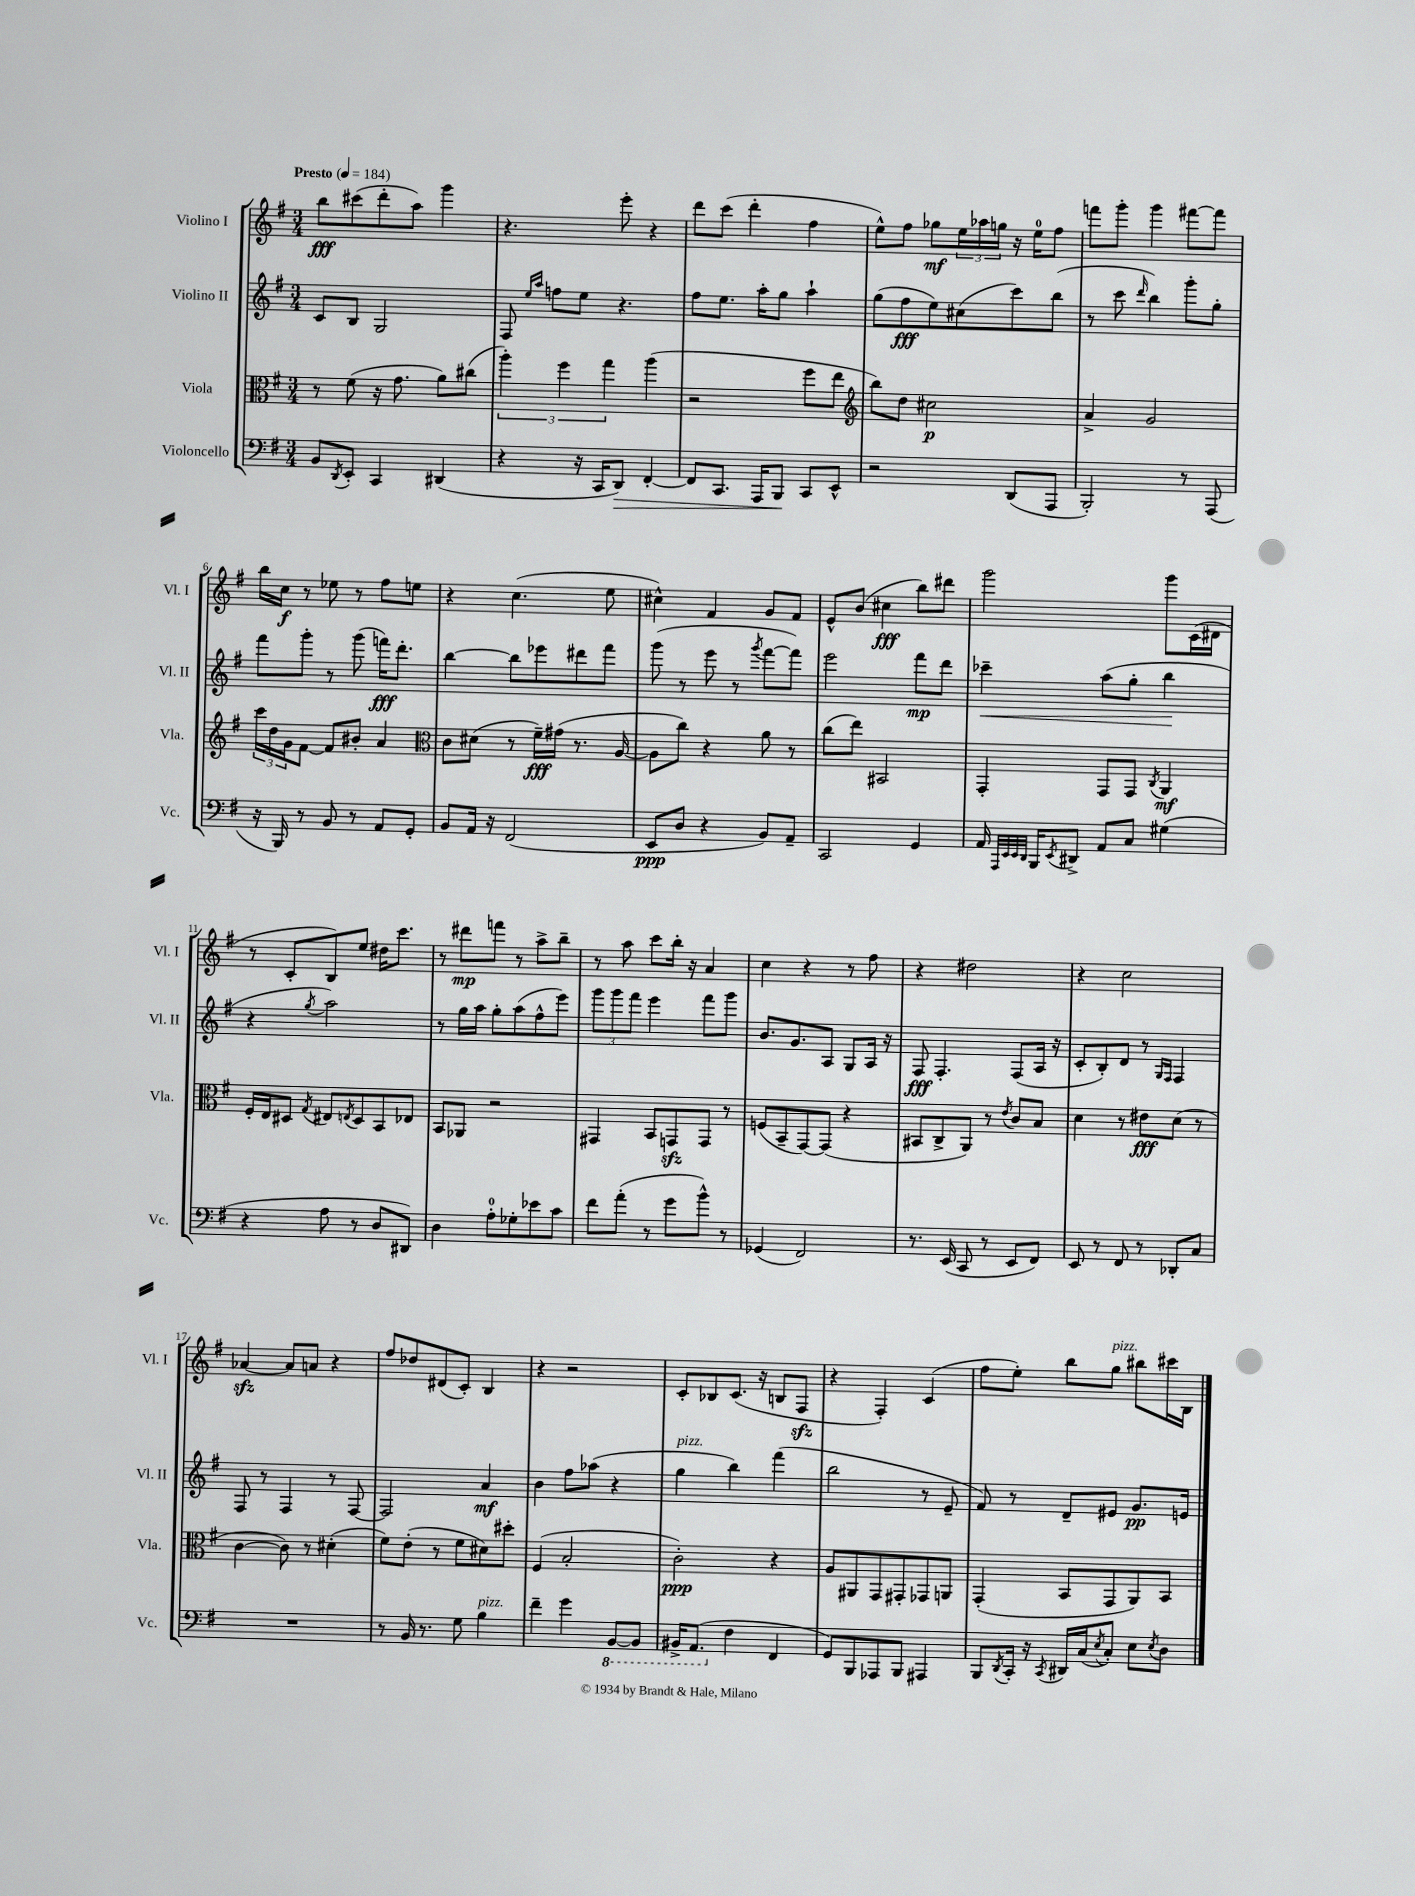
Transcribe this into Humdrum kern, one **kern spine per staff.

**kern	**kern	**kern	**kern
*staff4	*staff3	*staff2	*staff1
*clefF4	*clefC3	*clefG2	*clefG2
*k[f#]	*k[f#]	*k[f#]	*k[f#]
*M3/4	*M3/4	*M3/4	*M3/4
*MM184	*MM184	*MM184	*MM184
8BB/L	8r	8c/L	8bb\L
8qDD/	.	.	.
8EE'/J	(8f#\	8B/J	(8ccc#\
4CC/	16r	2G/	8ddd'\
.	8.g\	.	.
.	.	.	8aa\J)
(4DD#/	8a\L)	.	4ggg\
.	(8cc#\J	.	.
=	=	=	=
4r	6aa'\)	8F#/	4.r
.	.	16qqee/LL	.
.	.	16qqaa/JJ	.
.	.	8ff\L	.
.	6ff#\	.	.
16r	.	8ee\J	.
16CC/LK	.	.	.
.	6gg\	.	.
8DD/J)	.	4.r	8eee'\
[4FF#'/	(4aa\	.	4r
=	=	=	=
8FF#/]L	2r	8ff#\L	8ddd\L
8.CC/J	.	8.ee\J	(8ccc\J
.	.	.	4ddd'\
16AAA/LK	.	16aa'\LK	.
8BBB/J	.	8gg\J	.
8CC/L	8ff#\L	4aa`\	4ff#\
8EE^^/J	8ee\J	.	.
=	=	=	=
*	*clefG2	*	*
2r	8bb\L)	(8gg\L	8ee^^\L)
.	8dd\J	8ff#\	8ff#\J
.	2cc#\	8ee\)	8gg-\L
.	.	(8cc#\	24ee\L
.	.	.	24aa-\
.	.	.	24gg\JJ
(8DD/L	.	8ccc\)	16r
.	.	.	16ee\LK
8AAA/J	.	(8bb\J	8ff#\J
=	=	=	=
2BBB'/)	4a^/	8r	8fff\L
.	.	8ccc\	8ggg'\J
.	.	16qqddd/	.
.	2g/	4bb\)	4ggg\
8r	.	8ggg'\L	[8fff#\L
(8AAA/	.	8gg'\J	8fff#\]J
=	=	=	=
16r	24ccc\LL	8fff#\L	16bb\LL
.	24dd\	.	.
16BBB/)	.	.	16cc\JJ
.	24g\J	.	.
8r	[8f#\J	8ggg'\J	8r
8BB/	8f#/]L	8r	8ee-\
8r	8b#'/J	(8ggg\	8r
8AA/L	4a/	16fff\LK)	8ff#\L
.	.	8.ddd'\J	.
8GG'/J	.	.	8ee\J
=	=	=	=
*	*clefC3	*	*
8BB/L	8c\L	[4bb\	4r
16AA/Jk	(8d#\J	.	.
16r	.	.	.
(2FF#/	8r	8bb\]L	(4.cc\
.	16f#~\LL)	8eee-\	.
.	(16g#\JJ	.	.
.	8.r	8ddd#\	.
.	.	8fff#\J	8ee\
.	[16A/	.	.
=	=	=	=
8EE/L	8A\]L	(8ggg\	4cc#^^\)
8D/J	8cc\J)	8r	.
4r	4r	8eee\	4f#/
.	.	8r	.
.	.	8qggg/	.
8BB/L)	8a\	[8fff#\L	8g/L
8AA~/J	8r	8fff#\]J)	8f#/J
=	=	=	=
2CC/	(8cc\L	2eee\	8e^^/L
.	8ee\J)	.	(8b/J
.	2BB#/	.	4cc#\
4GG/	.	8fff#\L	8bb\L)
.	.	8ddd\J	8ddd#\J
=	=	=	=
16AA/	4GG'/	4ccc-~\	2ggg\
32qqAAA/LLL	.	.	.
32qqEE/	.	.	.
32qqEE/	.	.	.
32qqDD/JJJ	.	.	.
16BBB/LK	.	.	.
8qEE/	.	.	.
8DD#^/J	.	.	.
8AA/L	8GG/L	(8aa\L	.
8C/J	8GG/J	8gg'\J	.
.	8qC/	.	.
(4G#\	4AA/	4bb\	8ggg\L
.	.	.	(16c\L
.	.	.	16d#\JJ
=	=	=	=
4r	16F#'/LL	4r	8r
.	16E/J	.	.
.	8D#/J	.	8c'/L
.	8qG/	8qgg/	.
8A\	8E#/L	2aa\)	8B/)
.	8qE/	.	.
8r	8D#/	.	8ee/J
8D/L	8BB/	.	16dd#\LK
.	.	.	8.ccc\J
8DD#/J)	8E-/J	.	.
=	=	=	=
4D\	8BB/L	8r	8r
.	8AA-/J	16gg\LL	8ddd#\L
.	.	16aa\JJ	.
8A'\L	2r	8gg'\L	8fff\J
8G-'\	.	(8aa\	8r
8e-\	.	8ff#^^\	8aa^\L
8c\J	.	8eee\J)	8bb~\J
=	=	=	=
8f#\L	4GG#/	12ggg\L	8r
.	.	12ggg\	.
(8a'\J	.	.	8aa\
.	.	12fff#\J	.
8r	8BB/L	4eee\	8ccc\L
8g\L	8GG/	.	16bb'\Jk
.	.	.	16r
8b^^\J)	8GG/J	8fff#\L	4a/
8r	8r	8ggg\J	.
=	=	=	=
(4GG-/	(8F/L	8.b/L	4cc\
.	8BB~/	.	.
.	.	8.g/	.
2FF#/)	[8GG/)	.	4r
.	(8GG/]J	8A/J	.
.	4r	8G/L	8r
.	.	16A/Jk	8ff#\
.	.	16r	.
=	=	=	=
8.r	8BB#/L	8F#/	4r
.	8C^/	4.F#'/	.
(16EE/	.	.	.
8CC/	8AA/J)	.	2dd#\
8r	8r	.	.
.	8qe/	.	.
8EE/L	8c/L	(8F#/L	.
8FF#/J)	8B/J	16A/Jk	.
.	.	16r	.
=	=	=	=
8EE/	4d\	8c'/L	4r
8r	.	8B'/)	.
8FF#/	8r	8d/J	2cc\
8r	8e#\L	8r	.
.	.	16qqG/LL	.
.	.	16qqF#/JJ	.
8DD-'/L	(8d\J	4F#/	.
8C/J	8r	.	.
=	=	=	=
2.r	[4c\	8F#/	[4a-/
.	.	8r	.
.	8c\])	4F#/	8a-/]L
.	8r	.	8a/J
.	(4d#'\	8r	4r
.	.	[8F#/	.
=	=	=	=
8r	8f#\L)	2F#/]	8ff#/L
16BB/	(8e'\J	.	8dd-/
8.r	.	.	.
.	8r	.	(8d#/
8G\	8f#\L	.	8c'/J)
4B\	8d#\)	4a/	4B/
.	8dd#'\J	.	.
=	=	=	=
4f#~\	(4F#/	4b\	4r
4g\	2B'/	8ff#\L	2r
.	.	(8aa-\J	.
[8BBB/L	.	4r	.
8BBB/]J	.	.	.
=	=	=	=
16BBB#^/LK	2c'\)	4gg\	8c'/L
(8.AAA/J	.	.	.
.	.	.	8B-/
4F#\	.	4bb\)	(8.c/J
.	.	.	16r
4FF#/	4r	(4fff#\	8B/L
.	.	.	8F#/J
=	=	=	=
8GG/L)	8A/L	2bb\	4r
8BBB/	8AA#/	.	.
8AAA-/	8GG/	.	4F#'/)
8BBB/J	8GG#'/	.	.
4AAA#/	8GG-/	8r	(4c/
.	8AA/J	8e~/	.
=	=	=	=
8BBB/L	(4GG'/	8f#/)	8ff#\L
8qDD/	.	.	.
16CC'/Jk	.	8r	8ee'\J)
16r	.	.	.
8qCC/	.	.	.
16DD#/LL	8BB/L	8d~/L	8bb\L
(16C/J	.	.	.
8qE/	.	.	.
8C'/J)	8GG/	8e#/J	8gg\J
8E\L	8AA/)	8.g/L	8bb#\L
8qE/	.	.	.
8D\J	8BB/J	.	16ccc#\L
.	.	16e/Jk	16B\JJ
==	==	==	==
*-	*-	*-	*-
